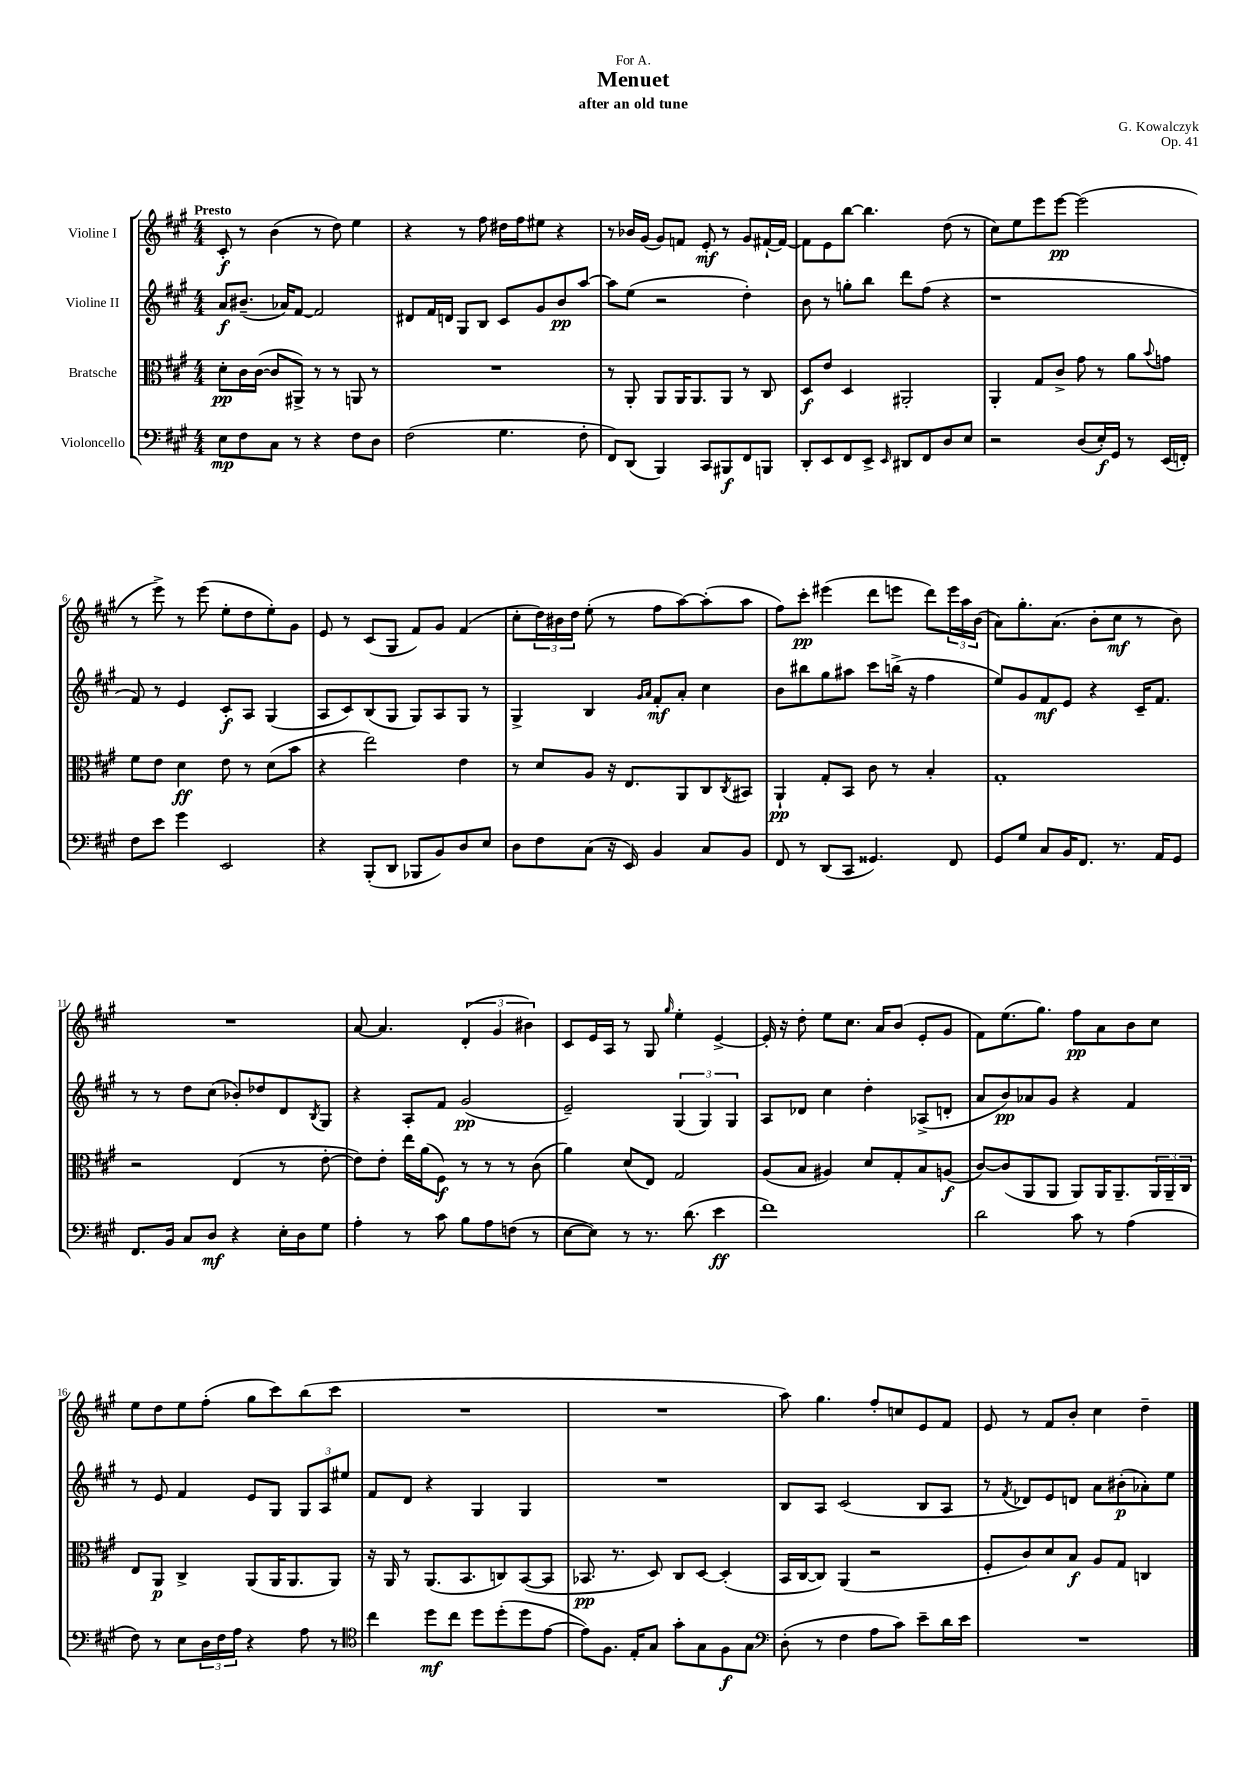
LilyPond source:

\header { title = "Menuet" composer = "G. Kowalczyk" subtitle = "after an old tune" dedication = "For A." opus = "Op. 41" }
<<
\new StaffGroup <<
\new Staff = "s0" \with { instrumentName = "Violine I" } {
    \clef treble \key a \major \numericTimeSignature \time 4/4 \tempo "Presto"
    cis'8-.\f r8 b'4( r8 d''8) e''4 |
    r4 r8 fis''8 dis''16 fis''16 eis''8 r4 |
    r8 bes'16 gis'16( gis'8) f'8 e'8-.\mf r8 gis'8 fis'16~-! fis'16~ |
    fis'8 e'8 b''8~ b''4. d''8( r8 |
    cis''8) e''8 e'''8 e'''8~\pp e'''2( |
    r8 e'''8->) r8 e'''8( e''8-. d''8 e''8-.) gis'8 |
    e'8 r8 cis'8( gis8 fis'8) gis'8 fis'4( |
    cis''8-. \tuplet 3/2 { d''16) bis'16 d''16 } e''8-.( r8 fis''8 a''8~) a''8-.( a''8 |
    fis''8) cis'''8-.\pp eis'''4( d'''8 e'''8 d'''8) \tuplet 3/2 { e'''16 a''16 b'16( } |
    a'8) gis''8.-. a'8.( b'8-. cis''8\mf r8 b'8) |
    R1 |
    a'8~ a'4. \tuplet 3/2 { d'4-.( gis'4 bis'4) } |
    cis'8 e'16 a16 r8 gis8 \grace { gis''16 } e''4-. e'4~-> |
    e'16-. r16 d''8-. e''8 cis''8. a'16 b'8( e'8-. gis'8 |
    fis'8) e''8.( gis''8.) fis''8\pp a'8 b'8 cis''8 |
    e''8 d''8 e''8 fis''8-.( gis''8 cis'''8) b''8( cis'''8 |
    R1 |
    R1 |
    a''8) gis''4. fis''8-. c''8 e'8 fis'8 |
    e'8 r8 fis'8 b'8-. cis''4 d''4-- \bar "|." |
}
\new Staff = "s1" \with { instrumentName = "Violine II" } {
    \clef treble \key a \major \numericTimeSignature \time 4/4
    a'8\f bis'8.--( aes'16) fis'8~ fis'2 |
    dis'8 fis'16 d'16 gis8 b8 cis'8 gis'8 b'8\pp a''8~ |
    a''8 e''8( r2 d''4-.) |
    b'8 r8 g''8-. b''8 d'''8 fis''8( r4 |
    r1 |
    fis'8) r8 e'4 cis'8-.\f a8 gis4( |
    a8 cis'8) b8( gis8 gis8) a8 gis8 r8 |
    gis4-> b4 \grace { gis'16 a'16 } fis'8-.\mf a'8-. cis''4 |
    b'8 bis''8 gis''8 ais''8 cis'''8 b''16->( r16 fis''4 |
    e''8) gis'8 fis'8\mf e'8 r4 cis'16-- fis'8. |
    r8 r8 d''8 cis''8( bes'8-.) des''8 d'8 \acciaccatura { b8 } gis8 |
    r4 a8-. fis'8 gis'2\pp( |
    e'2--) \tuplet 3/2 { gis4( gis4) gis4 } |
    a8 des'8 cis''4 d''4-. aes8->( d'8-. |
    a'8 b'8\pp) aes'8 gis'8 r4 fis'4 |
    r8 e'8 fis'4 e'8 gis8 \tuplet 3/2 { gis8 a8 eis''8 } |
    fis'8 d'8 r4 gis4 gis4 |
    R1 |
    b8 a8 cis'2( b8 a8 |
    r8 \acciaccatura { fis'8 } des'8) e'8 d'8 a'8 bis'8-.\p( aes'8-.) e''8 \bar "|." |
}
\new Staff = "s2" \with { instrumentName = "Bratsche" } {
    \clef alto \key a \major \numericTimeSignature \time 4/4
    d'8-.\pp cis'16 cis'16~( cis'8 ais,8->) r8 r8 a,8 r8 |
    R1 |
    r8 a,8-. a,8 a,16 a,8. a,8 r8 cis8 |
    d8\f e'8 d4 ais,2-. |
    a,4-. gis8 cis'8-> gis'8 r8 a'8 \appoggiatura { b'8 } g'8 |
    fis'8 e'8 d'4\ff e'8 r8 d'8( b'8 |
    r4 e''2) e'4 |
    r8 d'8 a8 r16 e8. a,8 cis8 \acciaccatura { cis8 } bis,8 |
    a,4-!\pp gis8-. b,8 cis'8 r8 b4-. |
    gis1-. |
    r2 e4( r8 e'8~-. |
    e'8) e'8-. e''16 a'16( fis8\f) r8 r8 r8 cis'8( |
    a'4) d'8( e8) gis2 |
    a8( b8 ais4) d'8 gis8-. b8 a8\f( |
    cis'8~) cis'8( a,8 a,8 a,8) a,16 a,8.-- \tuplet 3/2 { a,16 a,16-- cis16 } |
    e8 a,8\p cis4-> a,8( a,16 a,8. a,8) |
    r16 a,16 r8 a,8.( b,8. c8) b,8~( b,8 |
    bes,8.\pp r8. d8) cis8 d8~ d4-.( |
    b,16 cis16~ cis8) a,4( r2 |
    fis8-. cis'8) d'8 b8\f a8 gis8 c4 \bar "|." |
}
\new Staff = "s3" \with { instrumentName = "Violoncello" } {
    \clef bass \key a \major \numericTimeSignature \time 4/4
    e8\mp fis8 cis8 r8 r4 fis8 d8 |
    fis2( gis4. fis8-. |
    fis,8) d,8( b,,4) cis,8 bis,,8\f fis,8 b,,8 |
    d,8-. e,8 fis,8 e,8-> \grace { e,16 } dis,8 fis,8 d8 e8 |
    r2 d8( e16-.\f) gis,16 r8 e,16( f,16-.) |
    fis8 e'8 gis'4 e,2 |
    r4 b,,8-.( d,8 bes,,8 b,8) d8 e8 |
    d8 fis8 cis8( r16 e,16) b,4 cis8 b,8 |
    fis,8 r8 d,8( cis,8 gisis,4.) fis,8 |
    gis,8 gis8 cis8 b,16 fis,8. r8. a,16 gis,8 |
    fis,8. b,16 cis8 d8\mf r4 e16-. d16 gis8 |
    a4-. r8 cis'8 b8 a8 f8( r8 |
    e8~ e8) r8 r8. d'8.( e'4\ff |
    fis'1) |
    d'2 cis'8 r8 a4( |
    fis8) r8 e8 \tuplet 3/2 { d16 fis16 a16 } r4 a8 r8 |
    \clef tenor cis''4 d''8\mf cis''8 d''8 d''8-.( d''8 e'8~ |
    e'8) fis8. e16-. gis8 gis'8-. gis8 fis8\f gis8 |
    \clef bass d8-.( r8 fis4 a8 cis'8) e'8-- d'16 e'16 |
    R1 \bar "|." |
}
>>
>>
